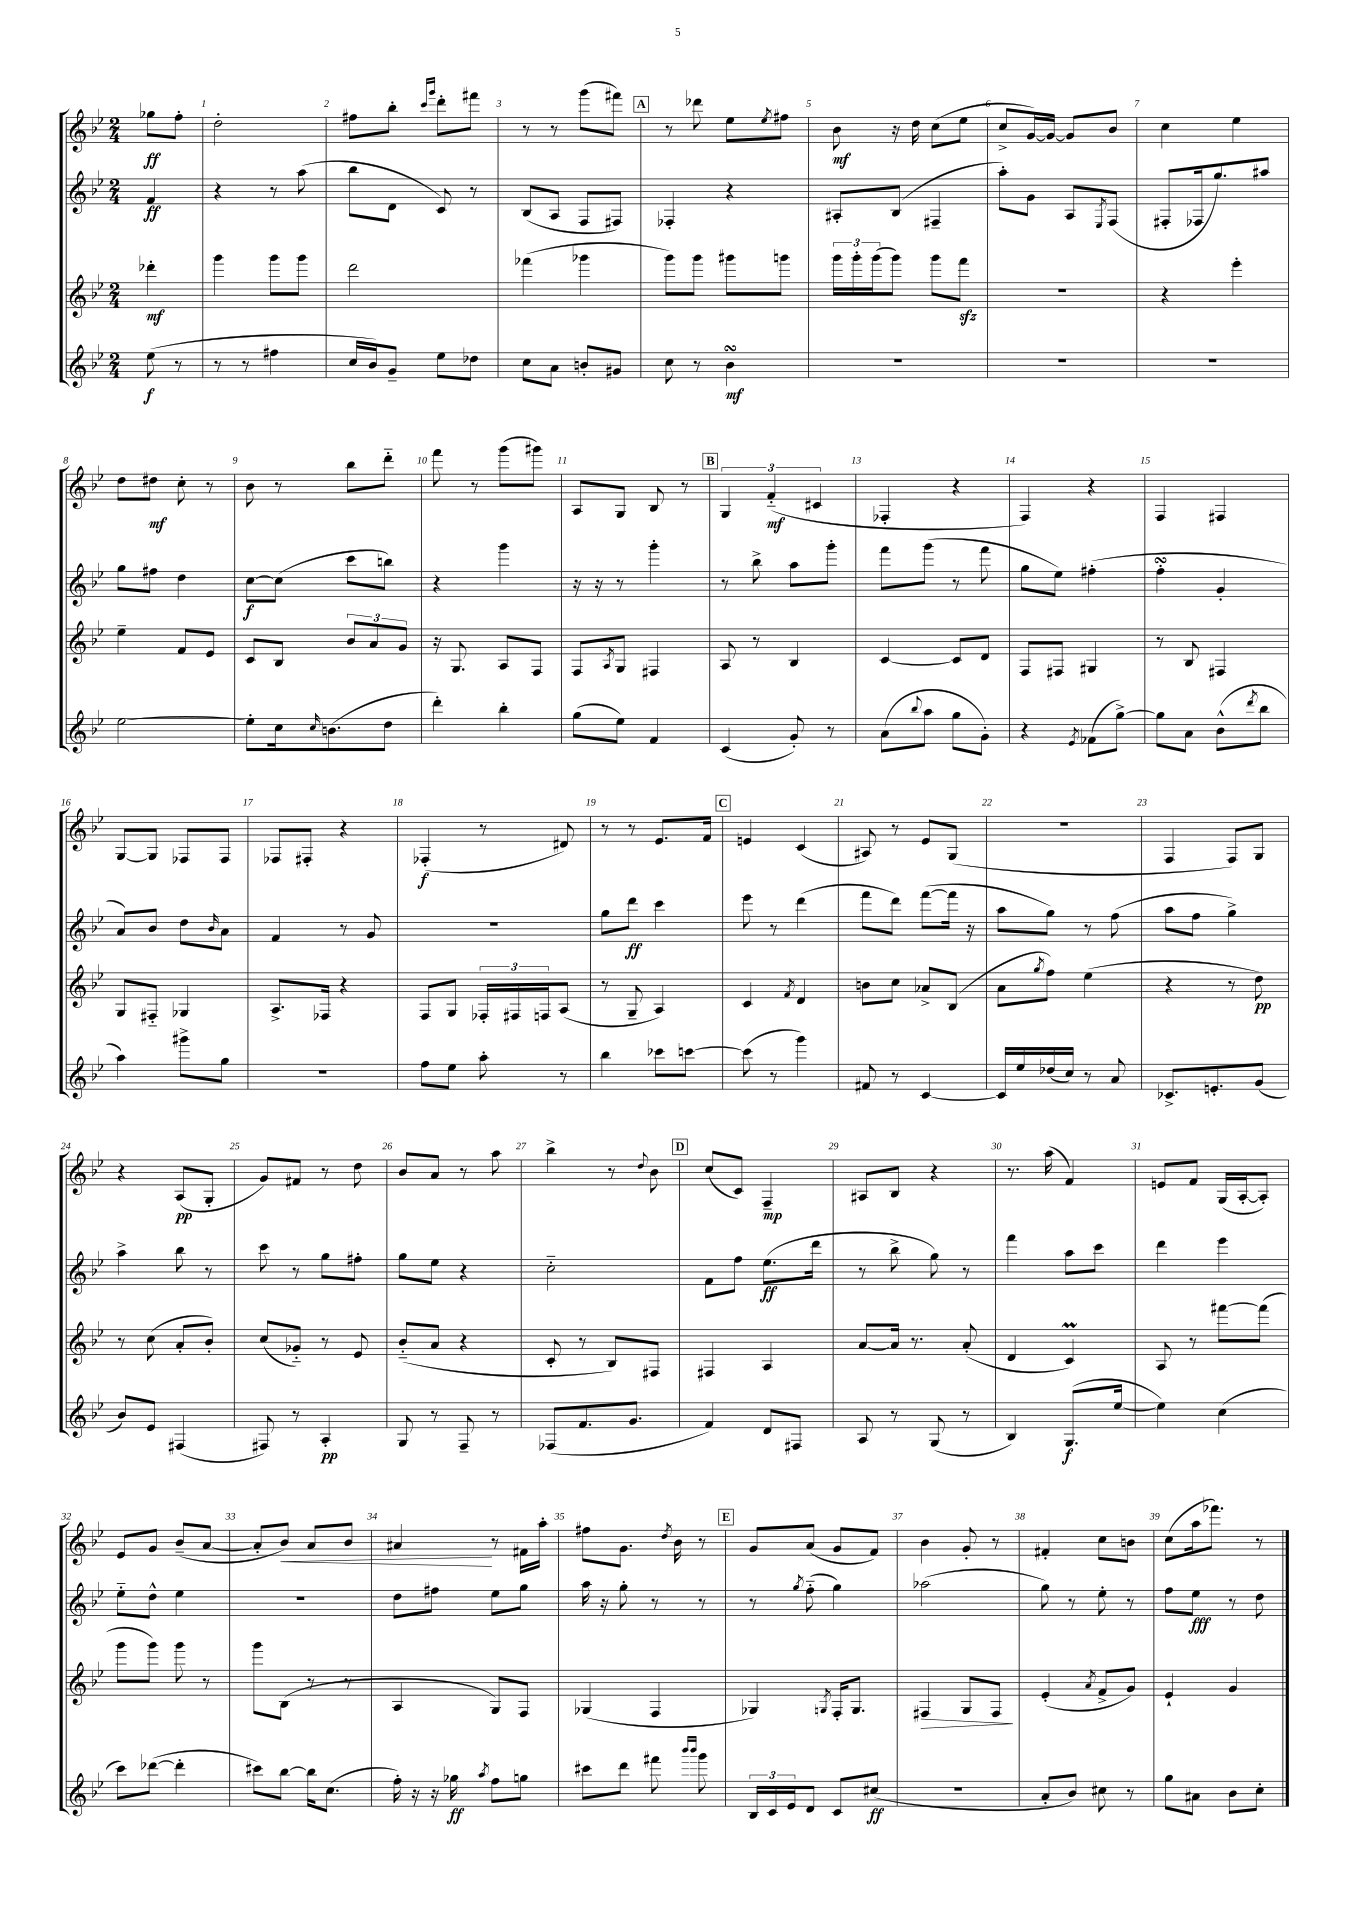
<<
\new StaffGroup <<
\new Staff = "s0" {
    \clef treble \key bes \major \numericTimeSignature \time 2/4 \partial 4
    ges''8\ff f''8-. |
    d''2-. |
    fis''8 bes''8-. \grace { c'''16 g'''16 } d'''8-. fis'''8 |
    r8 r8 g'''8( fis'''8) |
    \mark \markup { \box "A" } r8 des'''8 ees''8 \acciaccatura { ees''8 } fis''8 |
    bes'8\mf r16 d''16 c''8( ees''8 |
    c''8-> g'16~) g'16~ g'8 bes'8 |
    c''4 ees''4 |
    d''8 dis''8\mf c''8-. r8 |
    bes'8 r8 bes''8 d'''8-_ |
    f'''8 r8 g'''8( gis'''8) |
    a8 g8 bes8 r8 |
    \mark \markup { \box "B" } \tuplet 3/2 { g4 f'4-_\mf( cis'4 } |
    fes4-. r4 |
    f4) r4 |
    f4 fis4 |
    g8~ g8 fes8 fes8 |
    fes8 fis8-. r4 |
    fes4-.\f( r8 dis'8) |
    r8 r8 ees'8. f'16 |
    \mark \markup { \box "C" } e'4 c'4( |
    ais8) r8 ees'8 g8( |
    R2 |
    f4 f8) g8 |
    r4 a8\pp( g8-. |
    g'8) fis'8 r8 d''8 |
    bes'8 a'8 r8 a''8 |
    bes''4-> r8 \appoggiatura { d''8 } bes'8 |
    \mark \markup { \box "D" } c''8( c'8) f4--\mp |
    ais8 bes8 r4 |
    r8. a''16( f'4) |
    e'8 f'8 g16( a16~-. a8-.) |
    ees'8 g'8 bes'8--( a'8~ |
    a'8-. bes'8\<) a'8 bes'8 |
    ais'4\! r8 fis'16 a''16-. |
    fis''8 g'8. \acciaccatura { d''8 } bes'16 r8 |
    \mark \markup { \box "E" } g'8 a'8( g'8 f'8) |
    bes'4 g'8-. r8 |
    fis'4-. c''8 b'8 |
    c''8( a''16 fes'''8.) r8 \bar "|." |
}
\new Staff = "s1" {
    \clef treble \key bes \major \numericTimeSignature \time 2/4 \partial 4
    f'4\ff |
    r4 r8 a''8( |
    bes''8 d'8 c'8) r8 |
    bes8( a8 f8 fis8) |
    \mark \markup { \box "A" } fes4-. r4 |
    ais8-. bes8( fis4-- |
    a''8-.) g'8 a8 \acciaccatura { ees8 } f8( |
    fis8-. fes16 g''8.) ais''8 |
    g''8 fis''8 d''4 |
    c''8~\f c''8( c'''8 b''8) |
    r4 g'''4 |
    r16 r16 r8 g'''4-. |
    \mark \markup { \box "B" } r8 bes''8-> a''8 g'''8-. |
    f'''8 g'''8( r8 f'''8 |
    g''8 ees''8) fis''4-.( |
    f''4-.\turn g'4-. |
    a'8) bes'8 d''8 \grace { bes'16 } a'8 |
    f'4 r8 g'8 |
    r2 |
    g''8 d'''8\ff c'''4 |
    \mark \markup { \box "C" } ees'''8 r8 d'''4( |
    f'''8 d'''8) f'''8~( f'''16 r16 |
    a''8 g''8) r8 f''8( |
    a''8 f''8 g''4->) |
    a''4-> bes''8 r8 |
    c'''8 r8 g''8 fis''8-. |
    g''8 ees''8 r4 |
    c''2-_ |
    \mark \markup { \box "D" } f'8 f''8 ees''8.\ff( d'''16 |
    r8 bes''8-> g''8) r8 |
    f'''4 a''8 c'''8 |
    d'''4 ees'''4 |
    ees''8-_ d''8-^ ees''4 |
    R2 |
    d''8 fis''8 ees''8 g''8 |
    a''16 r16 g''8-. r8 r8 |
    \mark \markup { \box "E" } r8 \acciaccatura { g''8 } f''8-_( g''4) |
    aes''2( |
    g''8) r8 ees''8-. r8 |
    f''8 ees''8\fff r8 d''8 \bar "|." |
}
\new Staff = "s2" {
    \clef treble \key bes \major \numericTimeSignature \time 2/4 \partial 4
    des'''4-.\mf |
    g'''4 g'''8 g'''8 |
    d'''2 |
    fes'''4( ges'''4 |
    \mark \markup { \box "A" } g'''8) g'''8 gis'''8 g'''8 |
    \tuplet 3/2 { g'''16 g'''16-. g'''16( } g'''8) g'''8 f'''8\sfz |
    R2 |
    r4 ees'''4-. |
    ees''4-- f'8 ees'8 |
    c'8 bes8 \tuplet 3/2 { bes'8 a'8 g'8 } |
    r16 g8. a8 f8 |
    f8 \acciaccatura { a8 } g8 fis4 |
    \mark \markup { \box "B" } a8 r8 bes4 |
    c'4~ c'8 d'8 |
    f8 fis8 gis4 |
    r8 bes8 fis4 |
    g8 fis8-_ ges4 |
    a8.-> fes16 r4 |
    f8 g8 \tuplet 3/2 { fes16-. fis16 f16 } a8( |
    r8 g8-- a4) |
    \mark \markup { \box "C" } c'4 \acciaccatura { f'8 } d'4 |
    b'8 c''8 aes'8-> bes8( |
    a'8 \acciaccatura { g''8 } f''8) ees''4( |
    r4 r8 d''8\pp) |
    r8 c''8( a'8-. bes'8-.) |
    c''8( ges'8-_) r8 ees'8 |
    bes'8-_( a'8 r4 |
    c'8-. r8 bes8) fis8 |
    \mark \markup { \box "D" } fis4 a4 |
    a'8~ a'16 r8. a'8-.( |
    d'4 c'4\prall) |
    a8 r8 fis'''8~ fis'''8( |
    g'''8 g'''8) g'''8 r8 |
    g'''8 bes8( r8 r8 |
    a4 g8) f8 |
    ges4( f4 |
    \mark \markup { \box "E" } ges4) \acciaccatura { g8 } f16-. g8. |
    fis4\> g8 fis8\! |
    ees'4-.( \acciaccatura { a'8 } f'8-> g'8) |
    ees'4-! g'4 \bar "|." |
}
\new Staff = "s3" {
    \clef treble \key bes \major \numericTimeSignature \time 2/4 \partial 4
    ees''8\f( r8 |
    r8 r8 fis''4 |
    c''16 bes'16) g'8-- ees''8 des''8 |
    c''8 a'8 b'8-. gis'8 |
    \mark \markup { \box "A" } c''8 r8 bes'4\turn\mf |
    R2 |
    R2 |
    R2 |
    ees''2~ |
    ees''8-. c''16 \grace { c''16 } b'8.( d''8 |
    d'''4-.) bes''4-. |
    g''8( ees''8) f'4 |
    \mark \markup { \box "B" } c'4( g'8-.) r8 |
    a'8( \appoggiatura { bes''8 } a''8 g''8 g'8-.) |
    r4 \acciaccatura { ees'8 } fes'8( g''8~->) |
    g''8 a'8 bes'8-^( \acciaccatura { d'''8 } bes''8 |
    a''4) gis'''8-> g''8 |
    R2 |
    f''8 ees''8 a''8-. r8 |
    bes''4 ces'''8 c'''8~ |
    \mark \markup { \box "C" } c'''8( r8 g'''4) |
    fis'8 r8 c'4~ |
    c'16 ees''16 des''16( c''16) r8 a'8 |
    ces'8.-> e'8.-. g'8( |
    bes'8) ees'8 fis4( |
    fis8) r8 a4-.\pp |
    g8 r8 f8-- r8 |
    fes8( f'8. g'8. |
    \mark \markup { \box "D" } f'4) d'8 fis8 |
    a8 r8 g8( r8 |
    bes4) g8.\f( ees''16~ |
    ees''4) c''4( |
    c'''8) des'''8~( des'''4-. |
    cis'''8) bes''8~ bes''16 c''8.( |
    f''16-.) r16 r16 ges''16\ff \acciaccatura { a''8 } f''8 g''8 |
    cis'''8 d'''8 fis'''8 \grace { bes'''16 bes'''16 } g'''8 |
    \mark \markup { \box "E" } \tuplet 3/2 { bes16 c'16 ees'16 } d'8 c'8 cis''8\ff( |
    R2 |
    a'8-. bes'8) cis''8 r8 |
    g''8 ais'8 bes'8 c''8-. \bar "|." |
}
>>
>>
\layout { \context { \Score \override BarNumber.break-visibility = ##(#f #t #t) barNumberVisibility = #all-bar-numbers-visible } }
